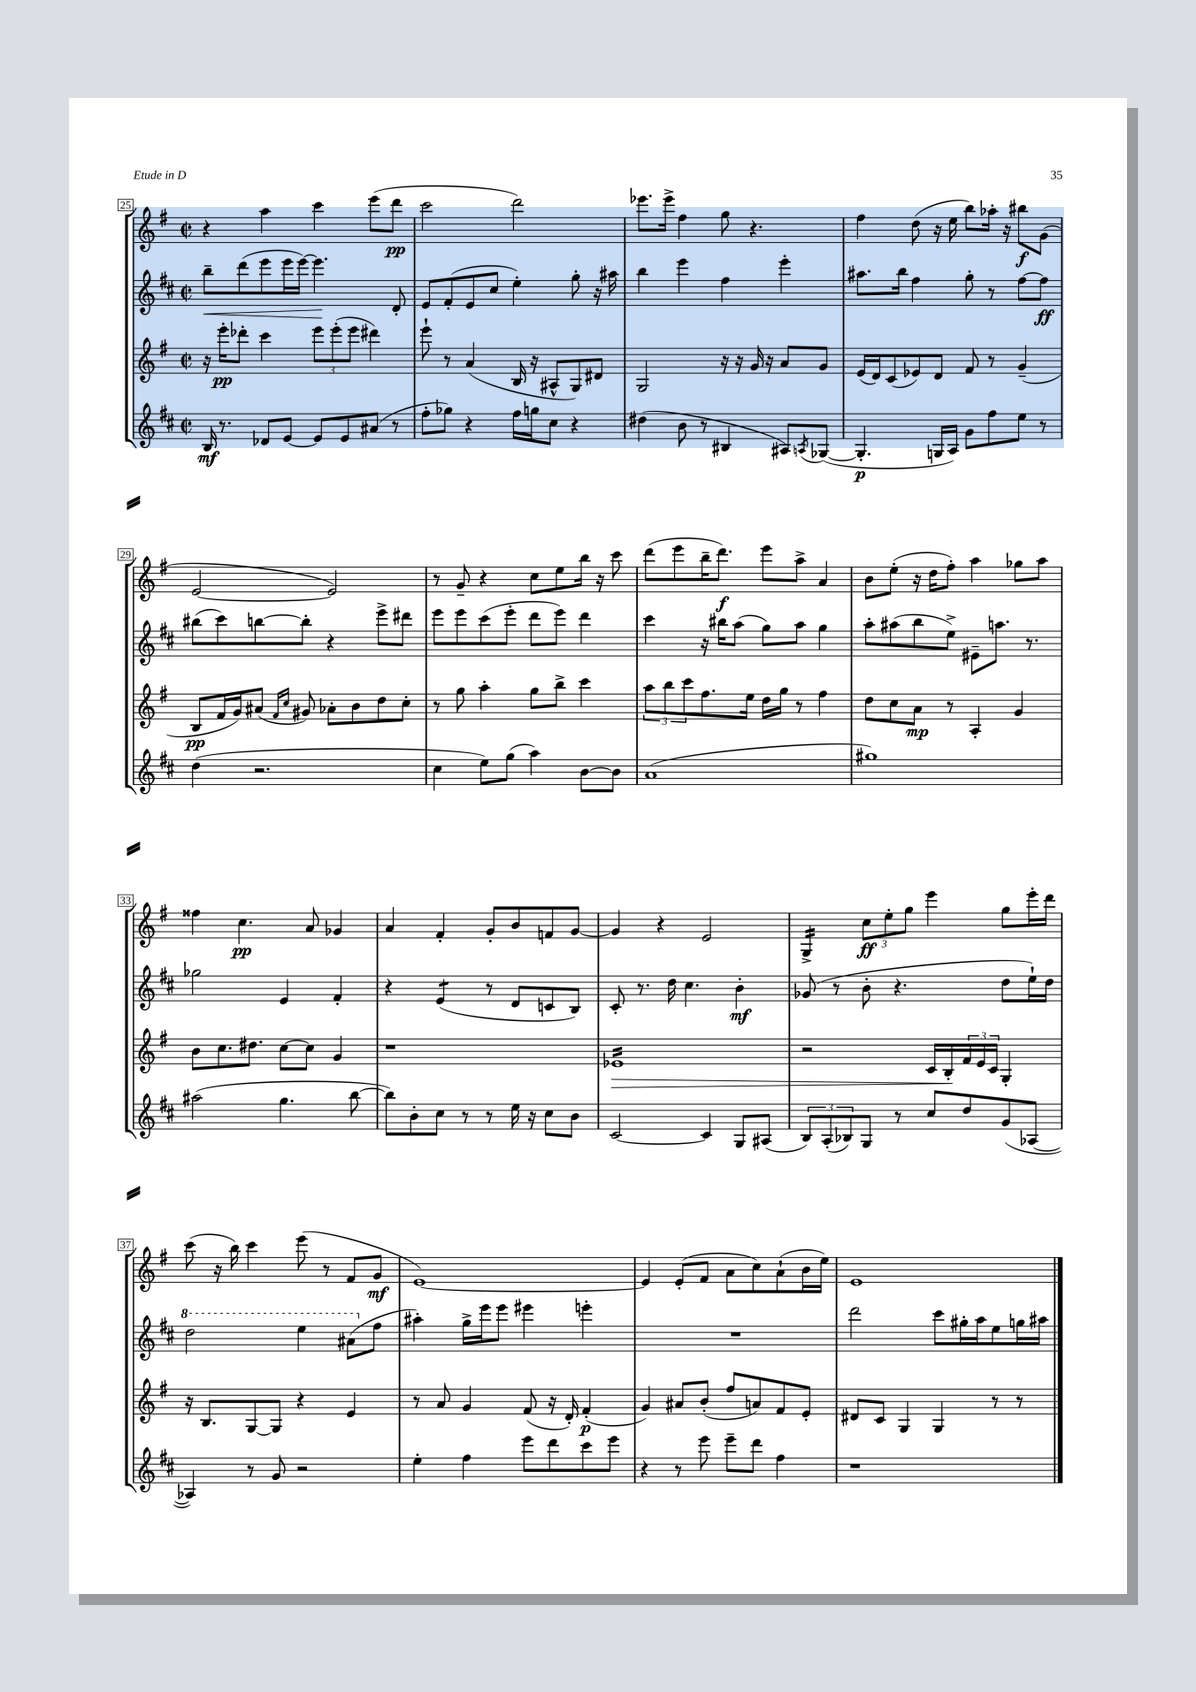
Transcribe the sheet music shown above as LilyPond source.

<<
\new StaffGroup <<
\new Staff = "s0" {
    \clef treble \key g \major \defaultTimeSignature \time 2/2
    r4 a''4 c'''4 e'''8( d'''8\pp |
    c'''2 d'''2) |
    ees'''8. ees'''16-> fis''4 g''8 r4. |
    fis''4 d''8( r16 e''16 b''8) aes''16-. r16 bis''8\f g'8( |
    e'2~ e'2) |
    r8 g'8-- r4 c''8 e''8 b''16 r16 c'''8 |
    d'''8( e'''8 b''16-- d'''8.\f) e'''8 a''8-> a'4 |
    b'8 e''8-.( r16 d''16 fis''8-.) a''4 ges''8 a''8 |
    fisis''4 c''4.\pp a'8 ges'4 |
    a'4 fis'4-. g'8-. b'8 f'8 g'8~ |
    g'4 r4 e'2 |
    g4:16-> \tuplet 3/2 { c''8\ff e''8-. g''8 } e'''4 g''8 e'''16-. d'''16 |
    c'''8( r16 b''16) c'''4 e'''8( r8 fis'8 g'8\mf |
    e'1~) |
    e'4 e'8-.( fis'8 a'8 c''8) a'8-!( b'16 e''16) |
    e'1 \bar "|." |
}
\new Staff = "s1" {
    \clef treble \key d \major \defaultTimeSignature \time 2/2
    b''8--\< d'''8( e'''8 e'''16 e'''16~) e'''4.\! d'8-. |
    e'8 fis'8-.( e'8 cis''8 e''4-.) g''8-. r16 ais''16 |
    b''4 e'''4 fis''4 e'''4-. |
    ais''8. b''16 fis''4 g''8-. r8 fis''8~ fis''8\ff |
    bis''8( cis'''8) b''8~ b''8-. r4 e'''8-> dis'''8 |
    e'''8 e'''8 cis'''8( e'''8-. d'''8 e'''8) d'''4 |
    cis'''4 r16 bis''16 a''8( g''8) a''8 g''4 |
    a''8-. ais''8( b''8 e''8->) eis'8-- a''8. r8. |
    ges''2 e'4 fis'4-. |
    r4 e'4:8( r8 d'8 c'8 b8) |
    cis'8-. r8. d''16 cis''4. b'4-.\mf |
    ges'8( r8 b'8-. r4. d''8 e''16-!) d''16 |
    \ottava #1 d'''2 e'''4 ais''8( \ottava #0 fis''8 |
    ais''4-.) g''16-> e'''16 e'''8 eis'''4 e'''4-. |
    R1 |
    d'''2 cis'''8 gis''16-. a''16 e''8 g''16 ais''16 \bar "|." |
}
\new Staff = "s2" {
    \clef treble \key g \major \defaultTimeSignature \time 2/2
    r16 e'''16-.\pp des'''8-. c'''4 \tuplet 3/2 { e'''8 e'''8-.( e'''8 } dis'''4) |
    e'''8-! r8 a'4( b16 r16 ais8-^ g8) dis'8 |
    g2 r16 r16 g'16 r16 a'8 g'8 |
    e'16( d'16) c'8( ees'8) d'8 fis'8 r8 g'4--( |
    b8\pp fis'16 g'16) ais'8( \grace { fis'16 c''16 } gis'8) aes'8-. b'8 d''8 c''8-. |
    r8 g''8 a''4-. g''8 b''8-> c'''4 |
    \tuplet 3/2 { a''8 b''8 c'''8 } fis''8. e''16 d''16 g''16 r8 fis''4 |
    d''8 c''8 a'8\mp r8 a4-. g'4 |
    b'8 c''8. dis''8. c''8~ c''8 g'4 |
    r1 |
    ees'1:16\> |
    r2 c'16 b16-.\! \tuplet 3/2 { fis'16 e'16 c'16 } g4-. |
    r16 b8. g8~ g8 r4 e'4 |
    r8 a'8 g'4 fis'8( r16 d'16-.) fis'4-.\p( |
    g'4) ais'8 b'8-.( fis''8 a'8) fis'8 e'8-. |
    dis'8 c'8 g4 g4 r8 r8 \bar "|." |
}
\new Staff = "s3" {
    \clef treble \key d \major \defaultTimeSignature \time 2/2
    b16\mf r8. des'8 e'8~ e'8 e'8 ais'8( r8 |
    fis''8-. ges''8) r4 fis''16 g''16 cis''8 r4 |
    dis''4( b'8 r8 bis4 ais8) \acciaccatura { a8 } ges8~( |
    ges4.-.\p g16 a16) g'8 fis''8 e''8 r8 |
    d''4( r2. |
    cis''4 e''8) g''8( a''4) b'8~ b'8 |
    a'1( |
    gis''1) |
    ais''2( g''4. b''8~ |
    b''8) b'8-. cis''8 r8 r8 e''16 r16 cis''8 b'8 |
    cis'2~ cis'4 g8 ais8( |
    \tuplet 3/2 { b8) a8-.( bes8) } g8 r8 cis''8 d''8 g'8( aes8~ |
    aes4) r8 g'8 r2 |
    e''4-. fis''4 e'''8 d'''8 cis'''8 e'''8 |
    r4 r8 e'''8 e'''8-- d'''8 fis''4 |
    r1 \bar "|." |
}
>>
>>
\layout { \context { \Score currentBarNumber = #25 \override BarNumber.stencil = #(make-stencil-boxer 0.1 0.3 ly:text-interface::print) } }
